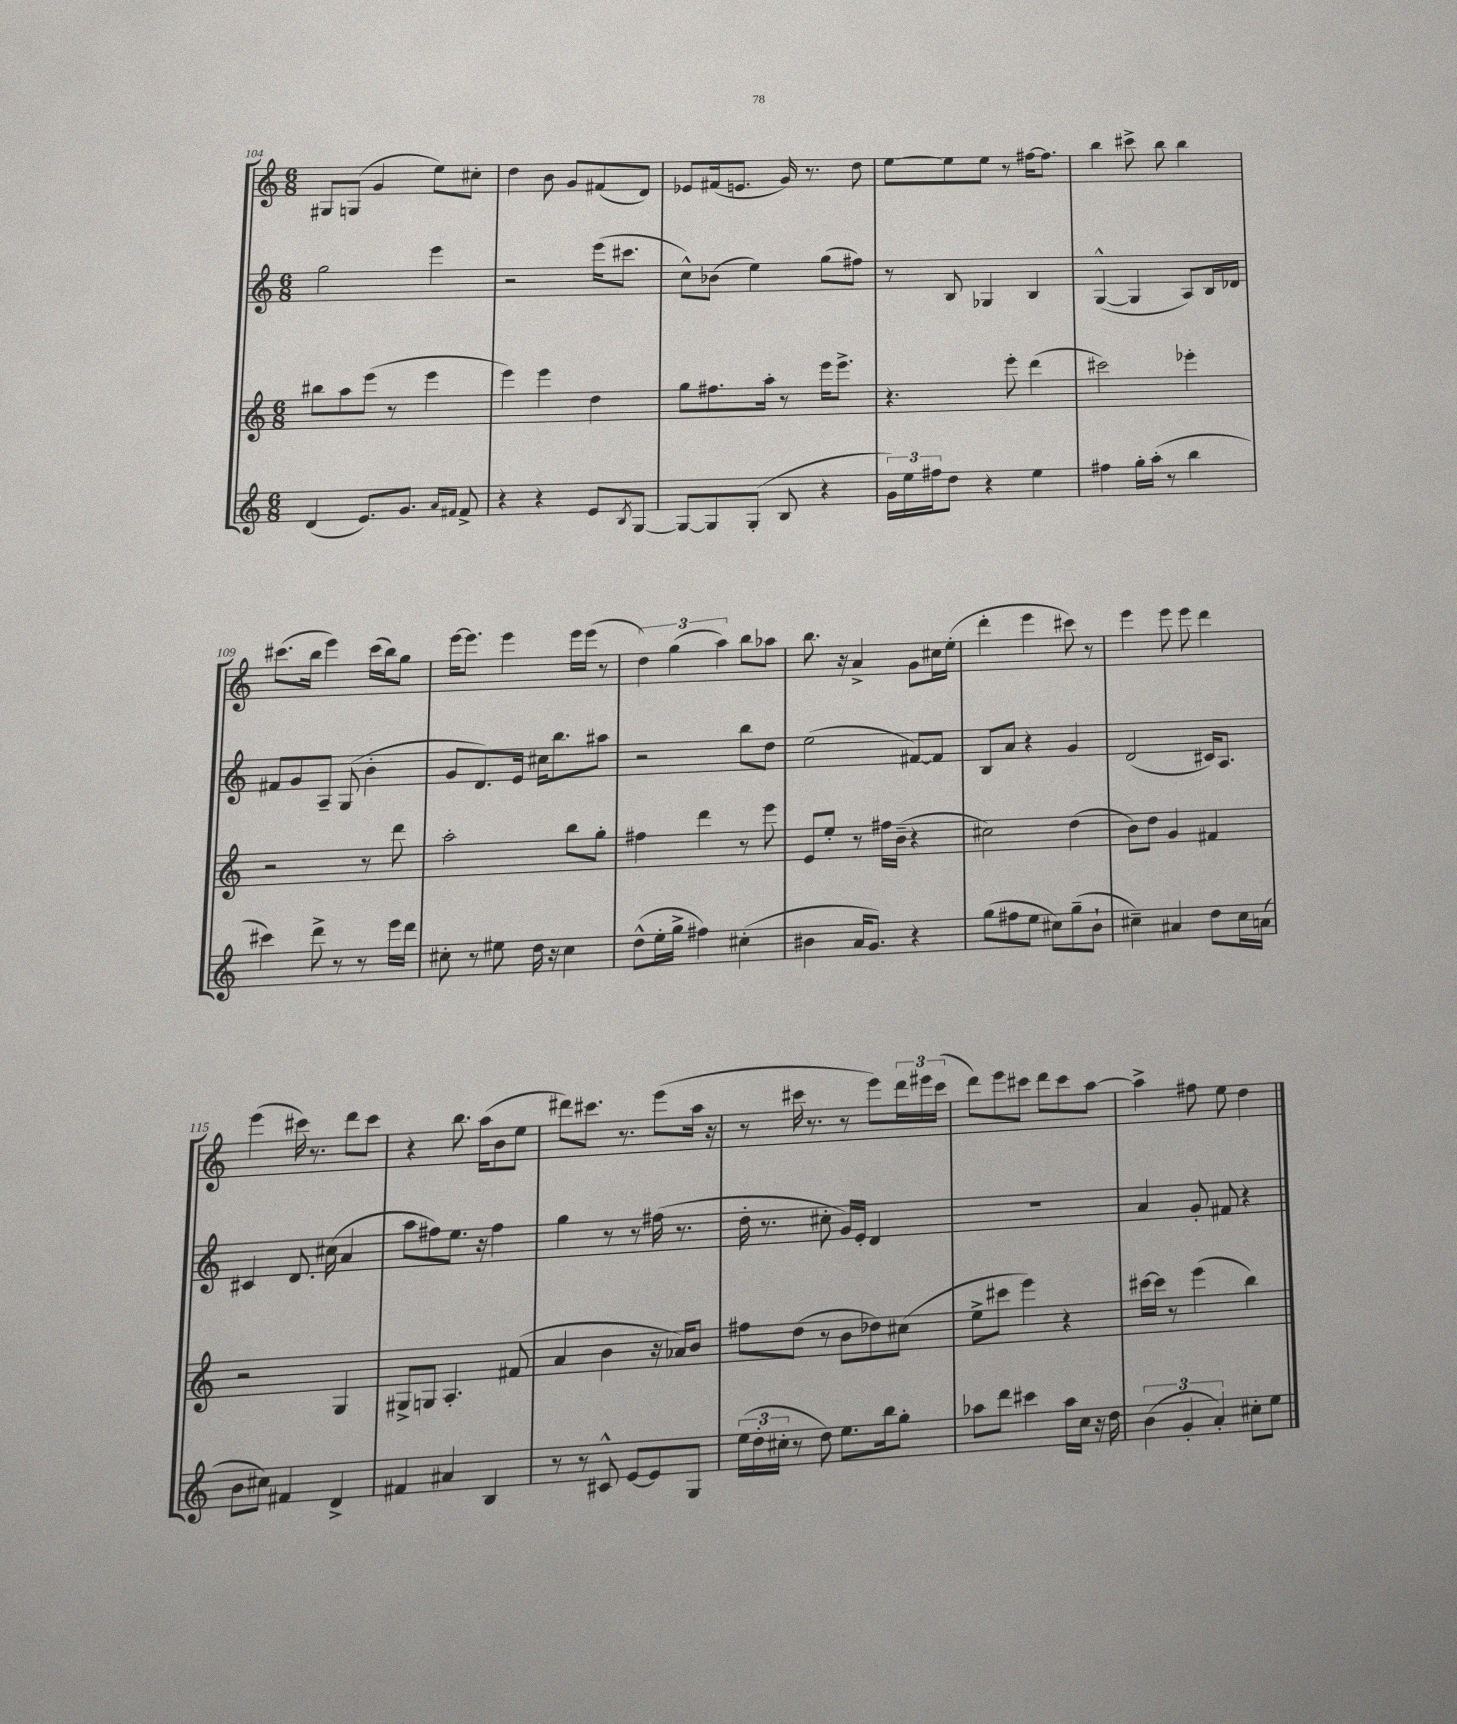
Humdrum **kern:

**kern	**kern	**kern	**kern
*staff4	*staff3	*staff2	*staff1
*clefG2	*clefG2	*clefG2	*clefG2
*k[]	*k[]	*k[]	*k[]
*M6/8	*M6/8	*M6/8	*M6/8
(4d	8bb#	2gg	8G#
.	8aa	.	(8G
8.e)	(8eee	.	4g
.	8r	.	.
8.g	.	.	.
.	4eee	4eee	8ee)
16qqa	.	.	.
16qqf#	.	.	.
8f#^	.	.	8cc#'
=	=	=	=
4r	4eee)	2r	4dd
4r	4eee	.	8b
.	.	.	8g
8e	4dd	(16eee	(8f#
.	.	8.ccc#	.
8qB	.	.	.
[8G	.	.	8d)
=	=	=	=
8G_	8gg	8cc^^)	8e-
8G]	8.ff#	(8b-	(16f#
.	.	.	8.e
(8G'	.	4ee)	.
.	16aa'	.	.
8B	8r	.	16g)
.	.	.	8.r
4r	16eee	(8gg	.
.	8.eee^	.	.
.	.	8ff#)	8dd
=	=	=	=
24g)	4.r	8r	[8ee
24ee	.	.	.
24ff#	.	.	.
8dd	.	8B	8ee]
4r	.	4G-	8ee
.	8eee'	.	8r
4ee	(4ddd	4B	[16ff#
.	.	.	8.ff#]
=	=	=	=
4ff#	2ccc#)	([4G^^	4bb
16gg'	.	4G]	8ccc#^
(16aa'	.	.	.
8r	.	.	8bb
4bb	4eee-'	8A)	4bb
.	.	16B	.
.	.	16d-	.
=	=	=	=
4ccc#)	2r	8f#	(8.ccc#
.	.	8g	.
.	.	.	16bb
8ddd^	.	8A~	4eee)
8r	.	(8G	.
8r	8r	4b'	(16ccc#
.	.	.	16bb)
16eee	8ddd	.	8gg
16ddd	.	.	.
=	=	=	=
8cc#'	2aa'	8g	[16eee
.	.	.	8.eee]
8r	.	8.d)	.
8ee#	.	.	4eee
.	.	16e	.
16dd	.	16cc#	.
16r	.	8.bb	.
4cc#	8bb	.	16eee
.	.	.	(16eee
.	8gg'	8aa#	8r
=	=	=	=
(8dd^^	4ff#	2r	6dd)
16ee'	.	.	.
.	.	.	(6gg
16gg^	.	.	.
4ff#)	4ddd	.	.
.	.	.	6aa)
(4cc#'	8r	8bb	8bb
.	8eee	8dd	8aa-
=	=	=	=
4b#	8e	(2ee	8.bb
.	8ee'	.	.
.	.	.	16r
16a	8r	.	4a^
8.g)	.	.	.
.	16ff#	.	.
.	(16b~	.	.
4r	4r	[8f#)	8g
.	.	8f#]	16cc#
.	.	.	(16ee'
=	=	=	=
(8gg	2cc#)	8B	4ddd'
8ff#	.	8a	.
8ee	.	4r	4eee
8cc#)	.	.	.
(8gg~	(4dd	4g	8ccc#)
8b`	.	.	8r
=	=	=	=
4cc#~)	8b)	(2d	4eee
.	8dd	.	.
4a#	4g	.	8eee
.	.	.	8eee
8dd	4f#	16c#)	4ddd
.	.	8.A	.
16cc#	.	.	.
(16a	.	.	.
=	=	=	=
8b	2r	4c#	(4eee
8cc#)	.	.	.
4f#	.	8.d	16ccc#)
.	.	.	8.r
.	.	(16cc#	.
4d^	4G	4a	8ddd
.	.	.	8ccc#
=	=	=	=
4f#	8G#^	8aa	4r
.	8G	8ff#)	.
4a#	4.A'	8.ee	8.bb
.	.	16r	(16aa
4B	.	4ff#	8b
.	(8f#	.	8ee
=	=	=	=
8r	4a	4gg	8ddd#)
8r	.	.	8.ccc#
8c#^^	4b	8r	.
.	.	.	8.r
[8e	.	8r	.
8e]	16r	(16ff#	(8eee
.	16a-)	8.r	.
8G	8b	.	16aa
.	.	.	16r
=	=	=	=
(24ee	8ff#	16dd'	8r
24dd'	.	.	.
.	.	8.r	.
24cc#'	.	.	.
8r	(8dd	.	16ccc#
.	.	.	8.r
8dd)	8r	8cc#'	.
8.ee	8b	16g)	8r
.	.	16e'	.
.	8dd-)	4d	8eee)
16bb	.	.	.
8gg'	(8cc#	.	24ddd
.	.	.	24eee#
.	.	.	(24ccc#
=	=	=	=
8aa-	8ee^	2.r	8ddd)
8ddd	8ccc#	.	8eee
4ccc#	4eee)	.	8ccc#
.	.	.	8ddd
16aa-	4r	.	8ccc#
16cc	.	.	.
16r	.	.	[8aa
16dd	.	.	.
=	=	=	=
(6b	[16ccc#	4a	4aa^]
.	16ccc#]	.	.
.	8r	.	.
6g'	.	.	.
.	(4eee	8g'	8ff#
6a')	.	.	.
.	.	8f#	8ee
8cc#'	4bb)	4r	4dd
8ee	.	.	.
==	==	==	==
*-	*-	*-	*-
